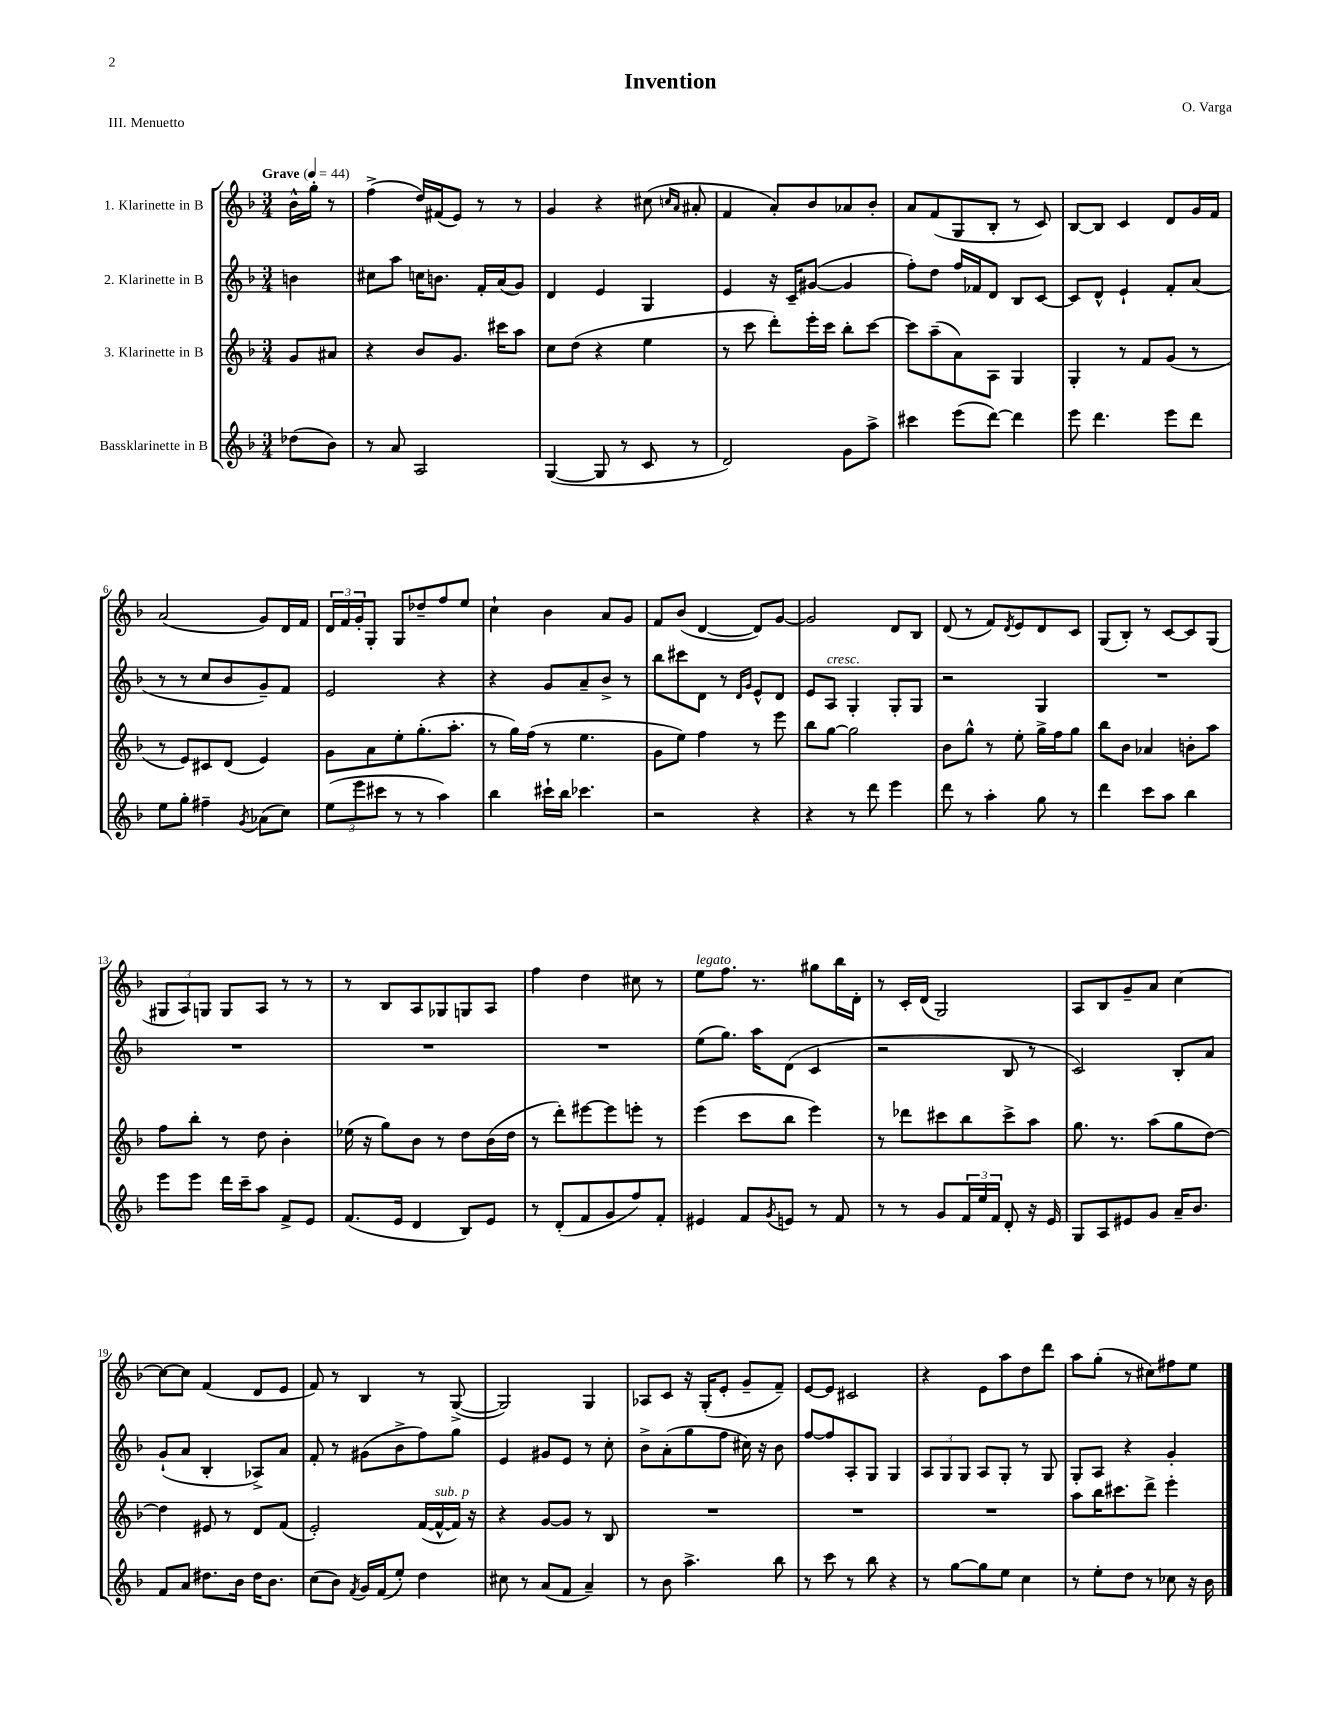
\header { title = "Invention" composer = "O. Varga" piece = "III. Menuetto" }
<<
\new StaffGroup <<
\new Staff = "s0" \with { instrumentName = "1. Klarinette in B" } {
    \clef treble \key f \major \numericTimeSignature \time 3/4 \partial 4 \tempo "Grave" 4 = 44
    bes'16-^ g''16-. r8 |
    f''4->( d''16) fis'16( e'8) r8 r8 |
    g'4 r4 cis''8( \grace { c''16 a'16 } ais'8-. |
    f'4 a'8-.) bes'8 aes'8 bes'8-. |
    a'8 f'8( g8 bes8-. r8 c'8) |
    bes8~ bes8 c'4 d'8 g'16 f'16 |
    a'2( g'8) d'16 f'16 |
    \tuplet 3/2 { d'16 f'16 g'16-. } g8-. g8 des''8-- f''8 e''8 |
    c''4-! bes'4 a'8 g'8 |
    f'8 bes'8( d'4~ d'8) g'8~ |
    g'2 d'8 bes8 |
    d'8( r8 f'8) \acciaccatura { d'8 } e'8 d'8 c'8 |
    g8( bes8-.) r8 c'8~ c'8 g8( |
    \tuplet 3/2 { gis8 a8) g8 } g8 a8 r8 r8 |
    r8 bes8 a8 ges8 g8 a8 |
    f''4 d''4 cis''8 r8 |
    e''8^\markup { \italic "legato" } f''8. r8. gis''8 bes''16 d'16-. |
    r8 c'16-. d'16( g2) |
    a8 bes8 g'8-- a'8 c''4~ |
    c''8~ c''8 f'4( d'8 e'8 |
    f'8) r8 bes4 r8 g8~->( |
    g2) g4 |
    aes8 c'8 r16 g16-.( e'8-. g'8-- f'8--) |
    e'8~ e'8 cis'2 |
    r4 e'8 a''8 d''8 d'''8 |
    a''8 g''8-.( r8 cis''8) fis''8 e''8 \bar "|." |
}
\new Staff = "s1" \with { instrumentName = "2. Klarinette in B" } {
    \clef treble \key f \major \numericTimeSignature \time 3/4 \partial 4
    b'4 |
    cis''8 a''8 c''16 b'8. f'16-. a'16( g'8) |
    d'4 e'4 g4 |
    e'4 r16 c'16-- gis'8~( gis'4 |
    f''8-.) d''8 f''16 fes'16 d'8 bes8 c'8~ |
    c'8 d'8-^ e'4-! f'8-. a'8( |
    r8 r8 c''8 bes'8 g'8--) f'8 |
    e'2 r4 |
    r4 g'8 a'8-- bes'8-> r8 |
    bes''8 cis'''8 d'8 r8 \grace { d'16 g'16 } e'8-^ d'8 |
    e'8 a8^\markup { \italic "cresc." } g4-. g8-. g8 |
    r2 g4 |
    R2. |
    R2. |
    R2. |
    R2. |
    e''8( g''8.) a''16 d'8( c'4 |
    r2 bes8 r8 |
    c'2) bes8-. a'8 |
    g'8-!( a'8 bes4-. aes8->) a'8 |
    f'8-. r8 gis'8( bes'8-> f''8) g''8 |
    e'4 gis'8 e'8 r8 c''8-. |
    bes'8-> a'8-.( g''8 f''8 cis''16) r16 bes'8 |
    f''8~ f''8 a8-. g8 g4 |
    \tuplet 3/2 { a8 g8 g8 } a8 g8-. r8 g8 |
    g8-. a8 r4 g'4-. \bar "|." |
}
\new Staff = "s2" \with { instrumentName = "3. Klarinette in B" } {
    \clef treble \key f \major \numericTimeSignature \time 3/4 \partial 4
    g'8 ais'8 |
    r4 bes'8 g'8. cis'''16 a''8 |
    c''8 d''8( r4 e''4 |
    r8 c'''8 d'''8-.) e'''16-. c'''16 bes''8-. c'''8~ |
    c'''8 a''8--( a'8) a8 g4 |
    g4-. r8 f'8 g'8( r8 |
    r8 e'8) cis'8 d'8( e'4) |
    g'8 a'8 e''8-. g''8.-.( a''8.-. |
    r8 g''16) f''16( r8 e''4. |
    g'8 e''8) f''4 r8 e'''8 |
    bes''8 g''8~ g''2 |
    bes'8 g''8-^ r8 e''8-. g''16-> f''16 g''8 |
    bes''8 bes'8 aes'4 b'8-. a''8 |
    f''8 bes''8-. r8 d''8 bes'4-. |
    ees''16( r16 g''8) bes'8 r8 d''8 bes'16( d''16 |
    r8 d'''8-.) eis'''8~ eis'''8 e'''8-. r8 |
    e'''4( c'''8 bes''8 e'''4) |
    r8 des'''8 cis'''8 bes''8 cis'''8-> a''8 |
    g''8. r8. a''8( g''8 d''8~) |
    d''4 eis'8 r8 d'8 f'8( |
    e'2-.) f'16~( f'16~-^^\markup { \italic "sub. p" } f'16) r16 |
    r4 g'8~ g'8 r8 bes8 |
    R2. |
    R2. |
    R2. |
    a''8 bes''16 cis'''8. d'''8-> e'''4-. \bar "|." |
}
\new Staff = "s3" \with { instrumentName = "Bassklarinette in B" } {
    \clef treble \key f \major \numericTimeSignature \time 3/4 \partial 4
    des''8( bes'8) |
    r8 a'8 a2 |
    g4~( g8 r8 c'8 r8 |
    d'2) g'8 a''8-> |
    cis'''4 e'''8( d'''8~) d'''4 |
    e'''8 d'''4. e'''8 d'''8 |
    e''8 g''8-. fis''4-- \acciaccatura { g'8 } aes'8( c''8) |
    \tuplet 3/2 { e''8( e'''8 cis'''8 } r8 r8 a''4) |
    bes''4 cis'''16-! bes''16 ces'''4. |
    r2 r4 |
    r4 r8 d'''8 e'''4 |
    d'''8 r8 a''4-. g''8 r8 |
    d'''4 c'''8 a''8 bes''4 |
    e'''8 e'''8 d'''16 c'''16-- a''8 f'8-> e'8 |
    f'8.( e'16 d'4 bes8) e'8 |
    r8 d'8-.( f'8 g'8 f''8) f'8-. |
    eis'4 f'8 \acciaccatura { g'8 } e'8 r8 f'8 |
    r8 r8 g'8 \tuplet 3/2 { f'16 e''16 f'16 } d'8-. r16 e'16 |
    g8 a8 eis'8 g'8 a'16-- bes'8. |
    f'8 a'8 dis''8. bes'16 dis''16 bes'8. |
    c''8( bes'8) \acciaccatura { f'8 } g'16 f'16( e''8-.) d''4 |
    cis''8 r8 a'8( f'8 a'4--) |
    r8 bes'8 a''4.-> bes''8 |
    r8 c'''8 r8 bes''8 r4 |
    r8 g''8~ g''8 e''8 c''4 |
    r8 e''8-. d''8 r8 ces''8 r16 bes'16 \bar "|." |
}
>>
>>
